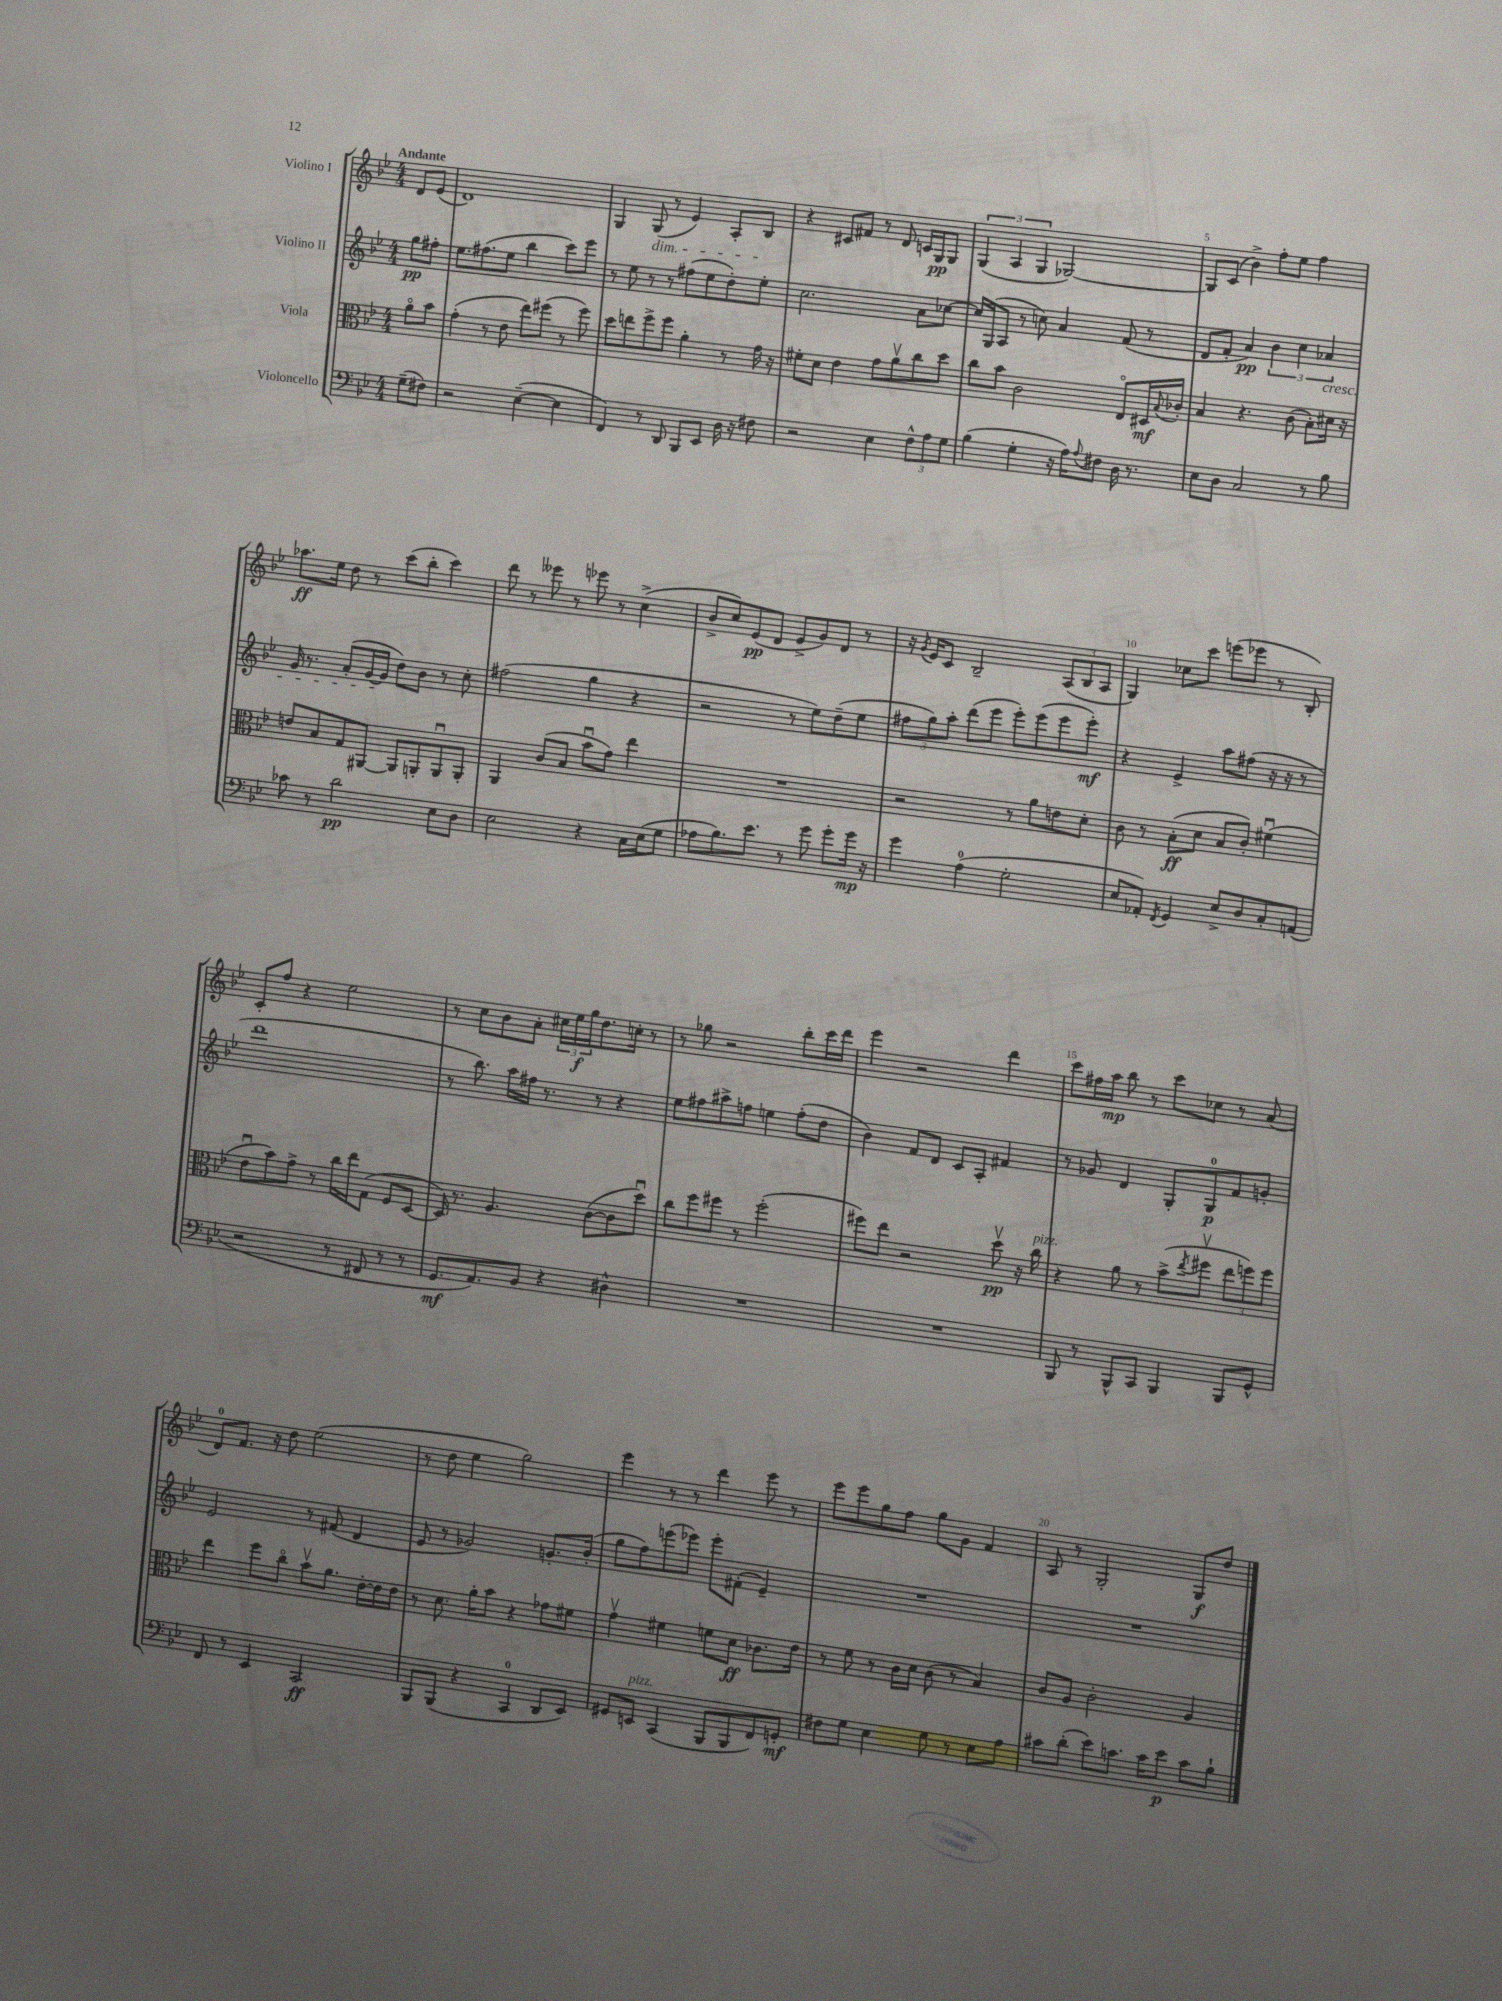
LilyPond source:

<<
\new StaffGroup <<
\new Staff = "s0" \with { instrumentName = "Violino I" } {
    \clef treble \key bes \major \numericTimeSignature \time 4/4 \partial 4 \tempo "Andante"
    d'8 ees'8( |
    d'1) |
    g4 g8\dim( r8 ees'4) a8-. bes8\! |
    r4 cis'8 fis'8 r8 d'8 c'16 g16\pp g8 |
    \tuplet 3/2 { g4( a4 g4 } ges2~) |
    ges8 c'8( bes'4->) f''8-. ees''8 f''4 |
    aes''8.\ff ees''16 d''8 r8 c'''8( bes''8-. c'''4) |
    d'''8 r8 eeses'''8 r8 ees'''8 r8 c''4->( |
    bes'8-> c''8) ees'8\pp( d'8 ees'8-> g'8) d'8 r8 |
    r16 \acciaccatura { g'8 } ees'16 c'8 bes2-- \tuplet 3/2 { a8( bes8 a8 } |
    g4) ces''8 c'''8 e'''8( ees'''8 r8 bes8-.) |
    c'8-. f''8 r4 ees''2 |
    r8 c''8 bes'8 a'8-. \tuplet 3/2 { cis''16 ees''16\f g''16 } d''8. c''16-. r8 |
    r8 ges''8 r2 bes''8-. c'''16 d'''16 |
    ees'''4 r2 d'''4 |
    c'''8 fis''16 a''16\mp bes''8 r8 c'''8 ces''8 r8 a'8( |
    d'8-0) f'8. r16 d''8 ees''2( |
    r8 d''8 ees''4 g''2) |
    ees'''4 r8 r8 d'''4 ees'''8 r8 |
    ees'''8 ees'''8 g''8 f''8 g''8 g'8 f'4 |
    a8 r8 g2-. g8\f d''8 \bar "|." |
}
\new Staff = "s1" \with { instrumentName = "Violino II" } {
    \clef treble \key bes \major \numericTimeSignature \time 4/4 \partial 4
    g''8\pp fis''8-. |
    ees''8. fis''8.( ees''8 bes''4 c'''8) ees'''8 |
    r8 ees''8 r8 r8 fis''8( ees''8 d''8-.) ees''8-. |
    c''2. a'8 ces''8~ |
    ces''16 g16( a8 r8 c''8) a'4 f'8( r8 |
    d'8 f'8-. a'4\pp) \tuplet 3/2 { bes'4 c''4 aes'4\cresc } |
    g'16 r8. a'8-.( g'16~ g'16\! d''8) bes'8 r8 c''8-. |
    fis''2( g''4 r4 |
    r2 r8 ees''8) d''8--( ees''8 |
    \tuplet 3/2 { fis''8 g''8) a''8-. } d'''8( ees'''8 ees'''8-.) ees'''8( ees'''8 ees'''8-.\mf) |
    r4 ees'4-> a''8 fis''8( r16 r16 r8 |
    d'''1 |
    r8 bes''8.) a''16 fis''16 r8. r8 r4 |
    ees''8 fis''8 ais''8-> f''8 e''4 f''8-.( d''8 |
    bes'4) f'8 d'8 c'8 a8-. fis'4 |
    r8 ges'8 d'4 g8-. g8-0\p f'8 g'8-. |
    ees'2 r8 fis'8( d'4 |
    ees'8 r8 ges'2) g'8.-. bes'16-.( |
    g''8 f''8) e'''8( ees'''8) ees'''8-. fis'8-.( ees'4--) |
    R1 |
    R1 \bar "|." |
}
\new Staff = "s2" \with { instrumentName = "Viola" } {
    \clef alto \key bes \major \numericTimeSignature \time 4/4 \partial 4
    a'8\flageolet bes'8 |
    g'4-.( r8 ees'8 ees''8) fis''8( r8 fis''8) |
    d''8 e''8 f''8-> f''8 a'4-. r8 g'16 r16 |
    fis'8-. d'8 ees'4 g'8 a'8\upbow c''8 d''8 |
    c''8 bes'8 c'2 ees8\flageolet dis16\mf \appoggiatura { bes8 } ces'16-. |
    bes4 r4. c'8( bes8-.) dis'16 r16 |
    e'8 bes8 g8 ais,8~ ais,8 a,8-. a,8\downbow a,8-. |
    a,4 c'8( bes8 bes'8\downbow g'8) ees''4 |
    R1 |
    r2 r8 a'8 e'8 d'8-. |
    c'8 r8 bes8-.\ff( d'8 bes8 c'8-.) fis'4\downbow( |
    ees'8\downbow bes'8) g'8-> r8 c''16 ees''16 g8( f8 d8~ |
    d16) r8. a4. c'8~( c'8 d''8\downbow) |
    c''8 f''8 fis''8 r8 fis''2-.( |
    fis''8) ees''8 r2 d''8\upbow\pp r16 c''16^\markup { \italic "pizz." } |
    r4 a'8 r8 bes'8->( \acciaccatura { ees''8 } fis''8\upbow \tuplet 3/2 { ees''8 f''8) f''8 } |
    ees''4 f''8 c''8\flageolet bes'8\upbow a'8. ees'16~-. ees'16 ees'16 |
    r8 d'8. a'16-. bes'8 r4 ges'8 fis'8 |
    g'4\upbow fis'4 f'8 d'8\ff ces'8. ees'16 |
    r8 f'8 r8 c'16 d'16 c'8( r8 bes4) |
    c'8 a8 c'2-. a4 \bar "|." |
}
\new Staff = "s3" \with { instrumentName = "Violoncello" } {
    \clef bass \key bes \major \numericTimeSignature \time 4/4 \partial 4
    g8--( fis8) |
    r2 ees4~--( ees4 |
    f,4) r8 d,8 bes,,8 ees,8 d16 r16 fis8 |
    r2 ees4 \tuplet 3/2 { f8-^ a8 g8 } |
    bes4( g4-. r16 a16) \appoggiatura { a8 } fis8 d16 r8. |
    ees8 d8 c2 r8 bes8 |
    ces'8 r8 d'2\pp ees8 d8 |
    ees2 r4 c16 ees16( g8 |
    aes8 bes8.) ees'8. r8 g'8 g'8-. g'16\mp r16 |
    g'4 a4-0( g2-. |
    ees8 aes,8-.) \acciaccatura { f,8 } g,4 ees8-> d8 c8-. a,8( |
    r2 r8 fis,8 r8 r8 |
    g,8.\mf a,8.) bes,8 r4 dis4-^ |
    R1 |
    R1 |
    bes,,8 r8 bes,,8-^ c,8 bes,,4 bes,,8 g,8-^ |
    f,8 r8 ees,4 c,2\ff |
    bes,,8 bes,,8( r4 c,4-0 d,8 ees,8) |
    gis,8 e,8^\markup { \italic "pizz." } c,4( bes,,8 bes,,8 f,8) g,8-.\mf |
    fis8 g8 ees4 g8 r8 ees8 a8 |
    cis'8 d'8-.( ees'8) c'8. c'16 ees'8\p c'8 bes8-! \bar "|." |
}
>>
>>
\layout { \context { \Score \override BarNumber.break-visibility = ##(#f #t #t) barNumberVisibility = #(every-nth-bar-number-visible 5) } }
